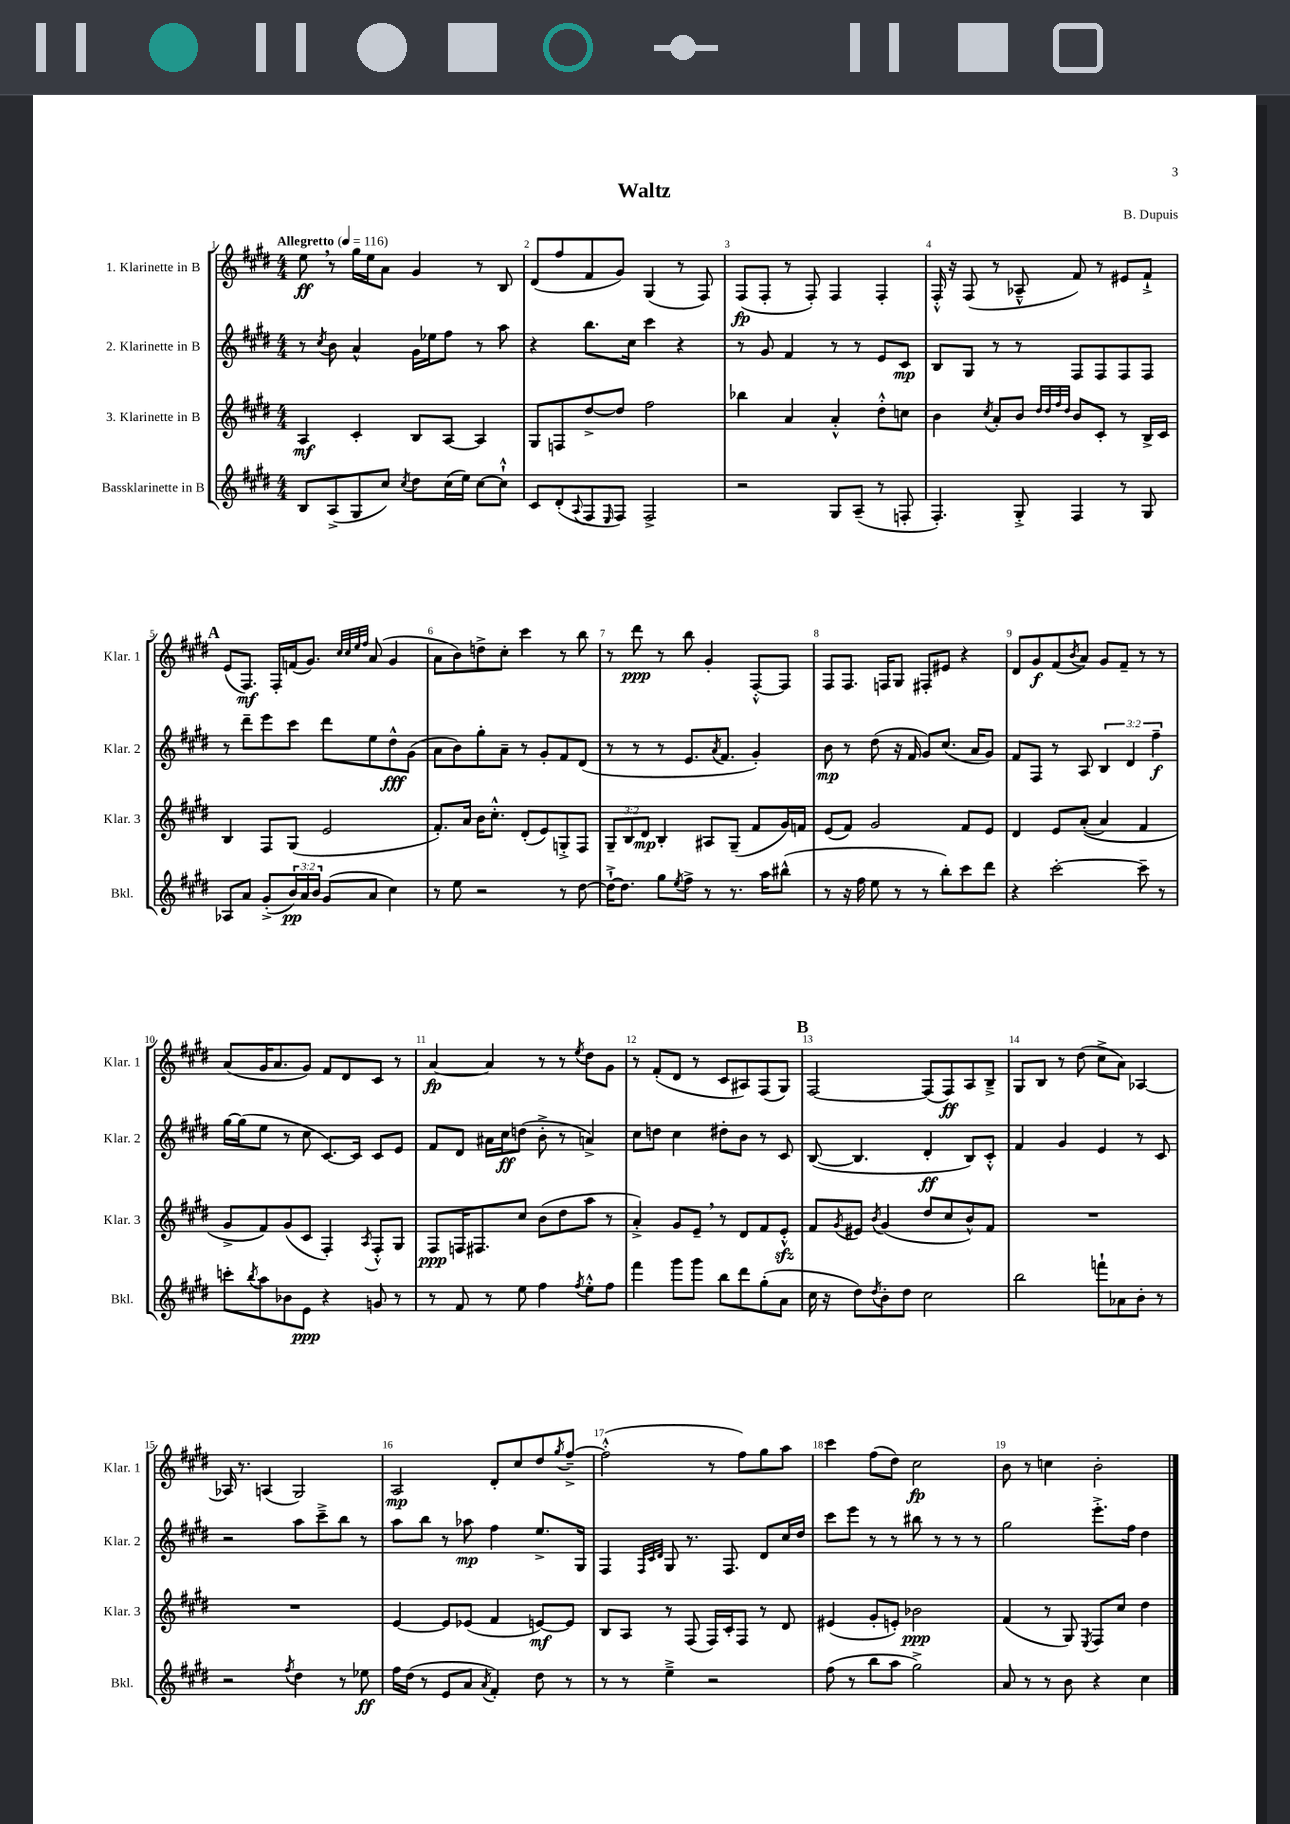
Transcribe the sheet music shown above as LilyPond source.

\header { title = "Waltz" composer = "B. Dupuis" }
<<
\new StaffGroup <<
\new Staff = "s0" \with { instrumentName = "1. Klarinette in B" shortInstrumentName = "Klar. 1" } {
    \clef treble \key e \major \numericTimeSignature \time 4/4 \tempo "Allegretto" 4 = 116
    e''8\ff \breathe r8 gis''16 e''16 a'8 gis'4 r8 b8 |
    dis'8( fis''8 fis'8 gis'8) gis4( r8 fis8) |
    fis8\fp( fis8-. r8 fis8-.) fis4 fis4-. |
    fis16-.-^ r16 fis8( r8 aes8---^ fis'8) r8 eis'8 fis'8-!-> |
    \mark \markup { \bold "A" } e'8( fis8.\mf) fis16-. f'16( gis'8.) \grace { cis''32 cis''32 e''32 fis''32 } a'8( gis'4 |
    a'8 b'8) d''8-> cis''8-. cis'''4 r8 b''8 |
    r8 dis'''8\ppp r8 b''8 gis'4-. fis8~-.-^ fis8 |
    fis8 fis8. f16 gis8 fis8-. eis'8 r4 |
    dis'8 gis'8\f fis'8( \acciaccatura { b'8 } a'8) gis'8 fis'8-- r8 r8 |
    a'8( gis'16 a'8. gis'8) fis'8 dis'8 cis'8 r8 |
    a'4~\fp a'4 r8 r8 \acciaccatura { e''8 } dis''8 gis'8 |
    r8 fis'8-.( dis'8 r8 cis'8 ais8) fis8( gis8) |
    \mark \markup { \bold "B" } fis2~ fis8( fis8\ff) a8 b8---> |
    gis8 b8 r8 dis''8( cis''8-> a'8) aes4~ |
    aes16 r8. a4( gis2) |
    a2\mp dis'8-. cis''8 dis''8 \acciaccatura { gis''8 } fis''8~---> |
    fis''2-.-^( r8 fis''8) gis''8 a''8 |
    cis'''4 fis''8( dis''8) cis''2\fp |
    b'8 r8 c''4 b'2-. \bar "|." |
}
\new Staff = "s1" \with { instrumentName = "2. Klarinette in B" shortInstrumentName = "Klar. 2" } {
    \clef treble \key e \major \numericTimeSignature \time 4/4 \override Staff.TupletNumber.text = #tuplet-number::calc-fraction-text
    r8 \acciaccatura { cis''8 } b'8 a'4-^ gis'16 ees''16 fis''8 r8 a''8 |
    r4 b''8. cis''16 cis'''4 r4 |
    r8 gis'8 fis'4 r8 r8 e'8 cis'8\mp |
    b8 gis8 r8 r8 fis8 fis8 fis8 fis8 |
    \mark \markup { \bold "A" } r8 dis'''8-- e'''8 cis'''8 dis'''8 e''8 dis''8-^\fff gis'8( |
    a'8 b'8) gis''8-. a'8-- r8 gis'8-. fis'8 dis'8( |
    r8 r8 r8 e'8. \acciaccatura { a'8 } fis'8. gis'4-.) |
    b'8\mp r8 dis''8( r16 fis'16 gis'8) cis''8.( a'16 gis'8) |
    fis'8 fis8 r8 a8 \tuplet 3/2 { b4 dis'4 fis''4--\f } |
    gis''16~ gis''16( e''8 r8 cis''8 cis'8.~) cis'16 cis'8 e'8 |
    fis'8 dis'8 ais'16 cis''16\ff d''8( b'8-.-> r8 a'4->) |
    cis''8 d''8 cis''4 dis''8-. b'8 r8 cis'8 |
    \mark \markup { \bold "B" } b8~( b4. dis'4-.\ff b8) cis'8-.-^ |
    fis'4 gis'4 e'4 r8 cis'8 |
    r2 a''8 cis'''8---> b''8 r8 |
    a''8 b''8 r8 aes''8\mp fis''4 e''8.-> gis16 |
    fis4 \grace { fis32 cis'32 dis'32 } gis8 r8. fis8. dis'8 cis''16 dis''16 |
    cis'''8 e'''8 r8 r8 bis''8 r8 r8 r8 |
    gis''2 e'''8.-.-> fis''16 dis''4 \bar "|." |
}
\new Staff = "s2" \with { instrumentName = "3. Klarinette in B" shortInstrumentName = "Klar. 3" } {
    \clef treble \key e \major \numericTimeSignature \time 4/4 \override Staff.TupletNumber.text = #tuplet-number::calc-fraction-text
    a4\mf cis'4-. b8 a8~ a4 |
    gis8 f8 dis''8~-> dis''8 fis''2 |
    bes''4 a'4 a'4-.-^ dis''8-.-^ c''8 |
    b'4 \acciaccatura { cis''8 } a'8-. b'8 \grace { dis''32 dis''32 fis''32 dis''32 } b'8 cis'8-. r8 b16-> cis'16 |
    \mark \markup { \bold "A" } b4 fis8 gis8( e'2 |
    fis'8.-.) a'16 b'16 cis''8.-.-^ dis'8-.( e'8) g8-.-> fis8 |
    \tuplet 3/2 { gis8-- b8 dis'8\mp } b4-. ais8 gis8--( fis'8 gis'16) f'16 |
    e'8( fis'8) gis'2 fis'8 e'8 |
    dis'4 e'8 a'8-.(\( a'4) fis'4 |
    gis'8-> fis'8\) gis'8( cis'8 fis4-.) \acciaccatura { a8 } fis8-.-^ gis8 |
    fis8\ppp f16 fis8. cis''8 b'8( dis''8 a''8 r8 |
    a'4-.->) gis'8 e'8-- \breathe r8 dis'8 fis'8 e'8-.-^\sfz |
    \mark \markup { \bold "B" } fis'8 \acciaccatura { gis'8 } eis'8 \acciaccatura { b'8 } gis'4( dis''8 cis''8 b'8-^) fis'8 |
    R1 |
    R1 |
    e'4~ e'8 ees'8( fis'4 e'8~\mf) e'8 |
    b8 a8 r8 fis8( fis16) cis'16-. fis8 r8 dis'8 |
    eis'4( gis'8-. e'8-.) bes'2\ppp |
    fis'4( r8 gis8) \acciaccatura { e8 } fis8 cis''8 dis''4 \bar "|." |
}
\new Staff = "s3" \with { instrumentName = "Bassklarinette in B" shortInstrumentName = "Bkl." } {
    \clef treble \key e \major \numericTimeSignature \time 4/4 \override Staff.TupletNumber.text = #tuplet-number::calc-fraction-text
    b8 a8->( gis8 cis''8) \acciaccatura { cis''8 } dis''8 cis''16( e''16) cis''8~ cis''8-!-^ |
    cis'8 dis'8-.( \appoggiatura { a8 } fis8 \grace { e16 } fis8) fis2-> |
    r2 gis8 a8--( r8 f8-. |
    fis4.-.) gis8-.-> fis4 r8 gis8 |
    \mark \markup { \bold "A" } aes8 a'8 gis'8-.->( \tuplet 3/2 { b'16\pp) a'16 b'16 } gis'8( a'8 cis''4) |
    r8 e''8 r2 r8 dis''8~ |
    dis''16~-!-> dis''8. gis''8 \acciaccatura { e''8 } fis''8-> r8 r8. a''16 bis''8-^( |
    r8 r16 fis''16 e''8 r8 r8 b''8-.) cis'''8 dis'''8 |
    r4 cis'''2~-. cis'''8-- r8 |
    c'''8-. \acciaccatura { b''8 } a''8 bes'8 e'8\ppp r4 g'8 r8 |
    r8 fis'8 r8 e''8 fis''4 \acciaccatura { fis''8 } e''8-.-^ fis''8 |
    fis'''4 gis'''8 gis'''8 b''8 dis'''8 gis''8-.( a'8 |
    \mark \markup { \bold "B" } cis''16 r16 dis''8) \acciaccatura { dis''8 } b'8-. dis''8 cis''2 |
    b''2 f'''8-! aes'8 b'8-. r8 |
    r2 \acciaccatura { fis''8 } dis''4 r8 ees''8\ff |
    fis''16 dis''16( r8 e'8 a'8 \acciaccatura { a'8 } fis'4-.) dis''8 r8 |
    r8 r8 e''4---> r2 |
    fis''8( r8 b''8 a''8 gis''2->) |
    a'8 r8 r8 b'8 r4 cis''4 \bar "|." |
}
>>
>>
\layout { \context { \Score \override BarNumber.break-visibility = ##(#f #t #t) barNumberVisibility = #all-bar-numbers-visible } }
